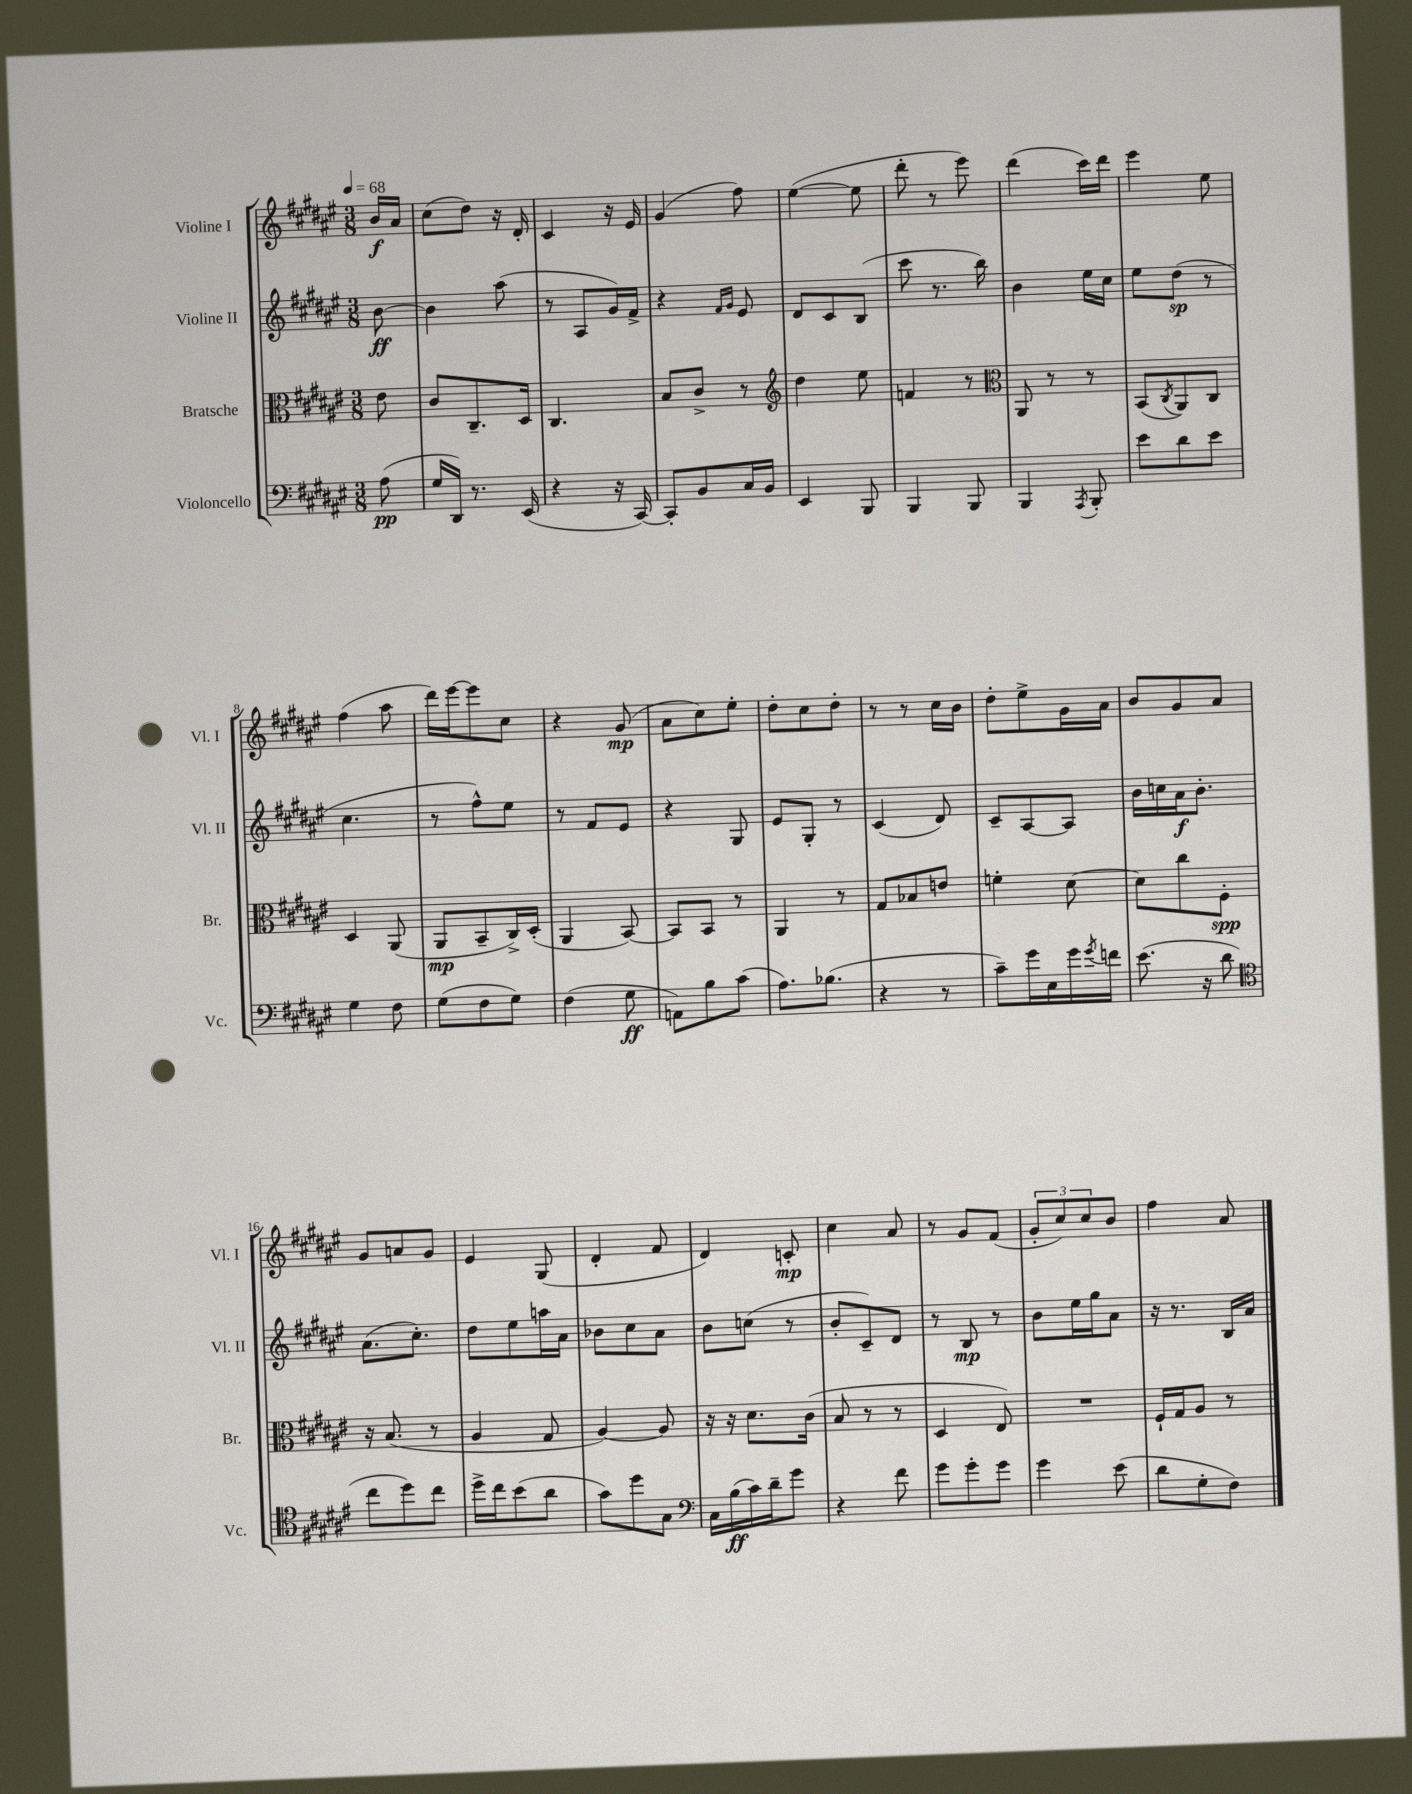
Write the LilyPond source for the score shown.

<<
\new StaffGroup <<
\new Staff = "s0" \with { instrumentName = "Violine I" shortInstrumentName = "Vl. I" } {
    \clef treble \key fis \major \numericTimeSignature \time 3/8 \partial 8 \tempo 4 = 68
    b'16\f ais'16 |
    cis''8( dis''8) r16 dis'16-. |
    cis'4 r16 eis'16 |
    gis'4( fis''8) |
    eis''4~( eis''8 |
    dis'''8-. r8 eis'''8) |
    dis'''4( cis'''16) dis'''16 |
    eis'''4 eis''8 |
    fis''4( ais''8 |
    dis'''16) eis'''16~ eis'''8 cis''8 |
    r4 gis'8\mp( |
    ais'8 cis''8) eis''8-. |
    dis''8-. cis''8 dis''8-. |
    r8 r8 cis''16 b'16 |
    dis''8-. eis''8-> gis'16 ais'16 |
    b'8 gis'8 ais'8 |
    gis'8 a'8 gis'8 |
    eis'4 gis8( |
    dis'4-. fis'8 |
    dis'4) c'8-.\mp |
    cis''4 ais'8 |
    r8 gis'8 fis'8( |
    \tuplet 3/2 { gis'8-. cis''8) cis''8 } b'8 |
    fis''4 ais'8 \bar "|." |
}
\new Staff = "s1" \with { instrumentName = "Violine II" shortInstrumentName = "Vl. II" } {
    \clef treble \key fis \major \numericTimeSignature \time 3/8 \partial 8
    b'8~\ff |
    b'4 ais''8( |
    r8 ais8 gis'16) fis'16-> |
    r4 \grace { fis'16 gis'16 } eis'8 |
    dis'8 cis'8 b8( |
    cis'''8 r8. b''16) |
    b'4 eis''16 cis''16 |
    eis''8 dis''8\sp( r8 |
    cis''4. |
    r8 fis''8-^) eis''8 |
    r8 fis'8 eis'8 |
    r4 gis8 |
    eis'8 gis8-. r8 |
    cis'4( dis'8) |
    cis'8-- ais8~ ais8 |
    b'16 c''16 ais'16\f b'8.-. |
    ais'8.( cis''8.-.) |
    dis''8 eis''8 a''16 ais'16 |
    bes'8 cis''8 ais'8 |
    b'8 c''8( r8 |
    b'8-. cis'8--) dis'8 |
    r8 b8\mp r8 |
    b'8 eis''16 gis''16 ais'8 |
    r16 r8. b16 ais'16 \bar "|." |
}
\new Staff = "s2" \with { instrumentName = "Bratsche" shortInstrumentName = "Br." } {
    \clef alto \key fis \major \numericTimeSignature \time 3/8 \partial 8
    eis'8 |
    cis'8 cis8.-- dis16 |
    cis4. |
    b8 cis'8-> r8 |
    \clef treble dis''4 eis''8 |
    f'4 r8 |
    \clef alto ais,8 r8 r8 |
    b,8( \acciaccatura { cis8 } ais,8) cis8 |
    dis4 ais,8( |
    ais,8\mp b,8-- cis16->) dis16-.( |
    ais,4 b,8~) |
    b,8 b,8 r8 |
    ais,4 r8 |
    gis8 bes8 e'8 |
    f'4-. dis'8~ |
    dis'8 cis''8 fis8-.\spp |
    r16 b8.( r8 |
    ais4 gis8 |
    ais4~) ais8 |
    r16 r16 dis'8. cis'16( |
    b8 r8 r8 |
    dis4 eis8) |
    R4. |
    fis16-! gis16 ais8 r8 \bar "|." |
}
\new Staff = "s3" \with { instrumentName = "Violoncello" shortInstrumentName = "Vc." } {
    \clef bass \key fis \major \numericTimeSignature \time 3/8 \partial 8
    ais8\pp( |
    gis16 dis,16) r8. eis,16( |
    r4 r16 cis,16~) |
    cis,8-. b,8 cis16 b,16 |
    eis,4 b,,8 |
    b,,4 b,,8 |
    b,,4 \acciaccatura { ais,,8 } b,,8-. |
    eis'8 dis'8 eis'8 |
    gis4 fis8 |
    gis8( fis8 gis8) |
    fis4( gis8\ff |
    a,8) b8 cis'8( |
    ais8.) bes8.( |
    r4 r8 |
    cis'8--) gis'16 eis16 gis'16 \acciaccatura { gis'8 } f'16 |
    eis'8.( r16 dis'8 |
    \clef tenor cis''8 dis''8) cis''8 |
    dis''16-> cis''16 b'8( ais'8 |
    gis'8) dis''8 gis8 |
    \clef bass cis16 b16\ff( cis'16) dis'16-- gis'8 |
    r4 fis'8 |
    gis'8 gis'8-. gis'8 |
    gis'4 eis'8( |
    dis'8 gis8-. fis8) \bar "|." |
}
>>
>>
